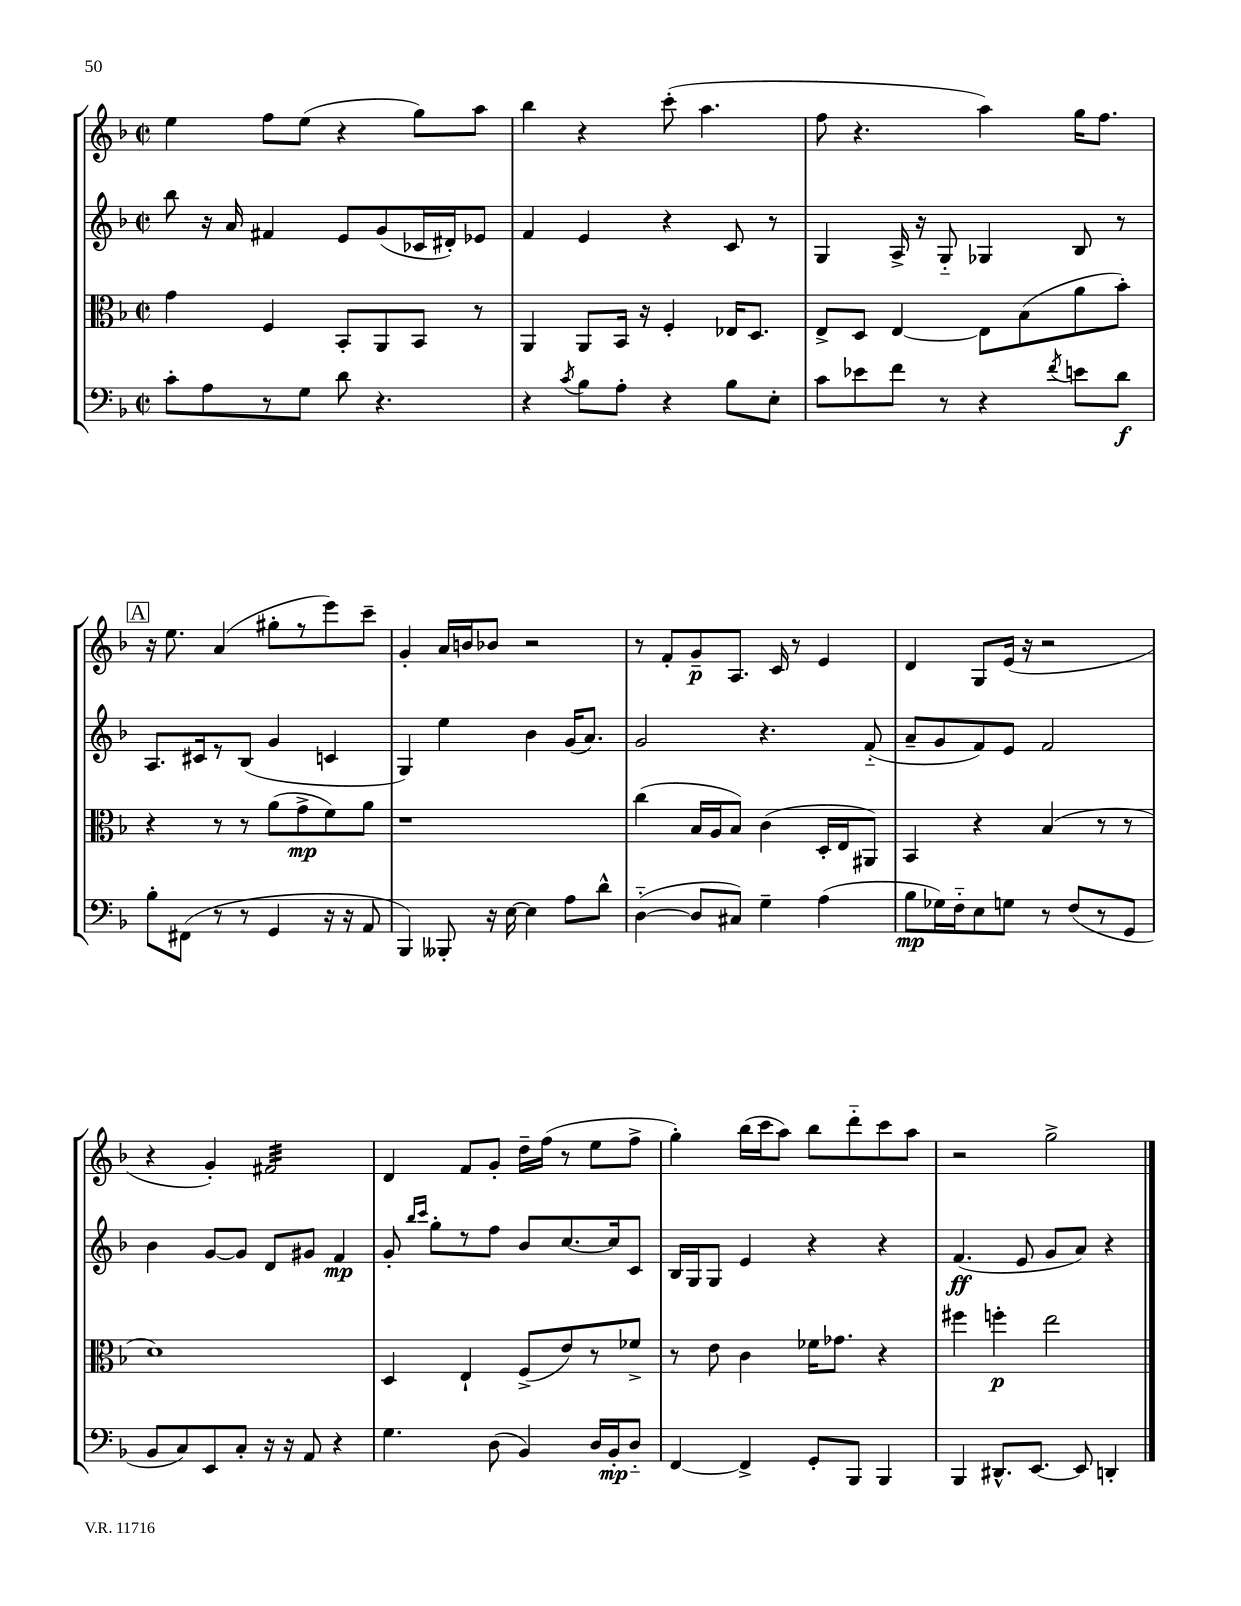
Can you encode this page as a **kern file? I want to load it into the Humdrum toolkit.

**kern	**kern	**kern	**kern
*staff4	*staff3	*staff2	*staff1
*clefF4	*clefC3	*clefG2	*clefG2
*k[b-]	*k[b-]	*k[b-]	*k[b-]
*M2/2	*M2/2	*M2/2	*M2/2
*met(c|)	*met(c|)	*met(c|)	*met(c|)
8c'\L	4g\	8bb-\	4ee\
8A\	.	16r	.
.	.	16a/	.
8r	4F/	4f#/	8ff\L
8G\J	.	.	(8ee\J
8d\	8BB-'/L	8e/L	4r
4.r	8AA/	(8g/	.
.	8BB-/J	16c-/L	8gg\L)
.	.	16d#'/J)	.
.	8r	8e-/J	8aa\J
=	=	=	=
4r	4AA/	4f/	4bb-\
8qc/	.	.	.
8B-\L	8AA/L	4e/	4r
8A'\J	16BB-/Jk	.	.
.	16r	.	.
4r	4F'/	4r	(8ccc'\
.	.	.	4.aa\
8B-\L	16E-/LK	8c/	.
.	8.D/J	.	.
8E'\J	.	8r	.
=	=	=	=
8c\L	8E^/L	4G/	8ff\
8e-\	8D/J	.	4.r
8f\J	[4E/	16A^/	.
.	.	16r	.
8r	.	8G'~/	.
4r	8E\]L	4G-/	4aa\)
.	(8B-\	.	.
8qf/	.	.	.
8e\L	8a\	8B-/	16gg\LK
.	.	.	8.ff\J
8d\J	8b-'\J)	8r	.
=	=	=	=
8B-'\L	4r	8.A/L	16r
.	.	.	8.ee\
(8FF#\J	.	.	.
.	.	16c#/k	.
8r	8r	8r	(4a/
8r	8r	(8B-/J	.
4GG/	(8a\L	4g/	8gg#'\L
.	8g^\	.	8r
16r	8f\)	4c/	8eee\)
16r	.	.	.
8AA/	8a\J	.	8ccc~\J
=	=	=	=
4BBB-/)	1r	4G/)	4g'/
8BBB--'/	.	4ee\	16a/LL
.	.	.	16b/J
16r	.	.	8b-/J
[16E\	.	.	.
4E\]	.	4b-\	2r
8A\L	.	(16g/LK	.
.	.	8.a/J)	.
8d^^\J	.	.	.
=	=	=	=
([4D'~\	(4cc\	2g/	8r
.	.	.	8f'/L
8D/]L	16B-/LL	.	8g~/
.	16A/J	.	.
8C#/J)	8B-/J)	.	8.A/J
4G~\	(4c\	4.r	.
.	.	.	16c/
.	.	.	8r
(4A\	16D'/LL	.	4e/
.	16E/J	.	.
.	8AA#/J)	(8f'~/	.
=	=	=	=
8B-\L	4BB-/	8a~/L	4d/
16G-\L)	.	8g/	.
16F'~\J	.	.	.
8E\	4r	8f/)	8G/L
8G\J	.	8e/J	(16e/Jk
.	.	.	16r
8r	(4B-/	2f/	2r
(8F/L	.	.	.
8r	8r	.	.
8GG/J	8r	.	.
=	=	=	=
8BB-/L	1d)	4b-\	4r
8C/)	.	.	.
8EE/	.	[8g/L	4g'/)
8C'/J	.	8g/]J	.
16r	.	8d/L	2f#/
16r	.	.	.
8AA/	.	8g#/J	.
4r	.	4f/	.
=	=	=	=
4.G\	4D/	8g'/	4d/
.	.	16qqbb-/LL	.
.	.	16qqccc/JJ	.
.	.	8gg'\L	.
.	4E`/	8r	8f/L
(8D\	.	8ff\J	8g'/J
4BB-/)	(8F^/L	8b-/L	16dd~\LL
.	.	.	(16ff\JJ
.	8e/)	[8.cc/	8r
16D/LL	8r	.	8ee\L
16BB-'/J	.	16cc/]k	.
8D'~/J	8f-^/J	8c/J	8ff^\J
=	=	=	=
[4FF/	8r	16B-/LL	4gg'\)
.	.	16G/J	.
.	8e\	8G/J	.
4FF^/]	4c\	4e/	(16bb-\LL
.	.	.	16ccc\J
.	.	.	8aa\J)
8GG'/L	16f-\LK	4r	8bb-\L
.	8.g-\J	.	.
8BBB-/J	.	.	8ddd'~\
4BBB-/	4r	4r	8ccc\
.	.	.	8aa\J
=	=	=	=
4BBB-/	4ff#\	(4.f/	2r
8.DD#^^/L	4ff'\	.	.
.	.	8e/	.
[8.EE/J	.	.	.
.	2ee\	8g/L	2gg^\
8EE/]	.	8a/J)	.
4DD'/	.	4r	.
==	==	==	==
*-	*-	*-	*-
